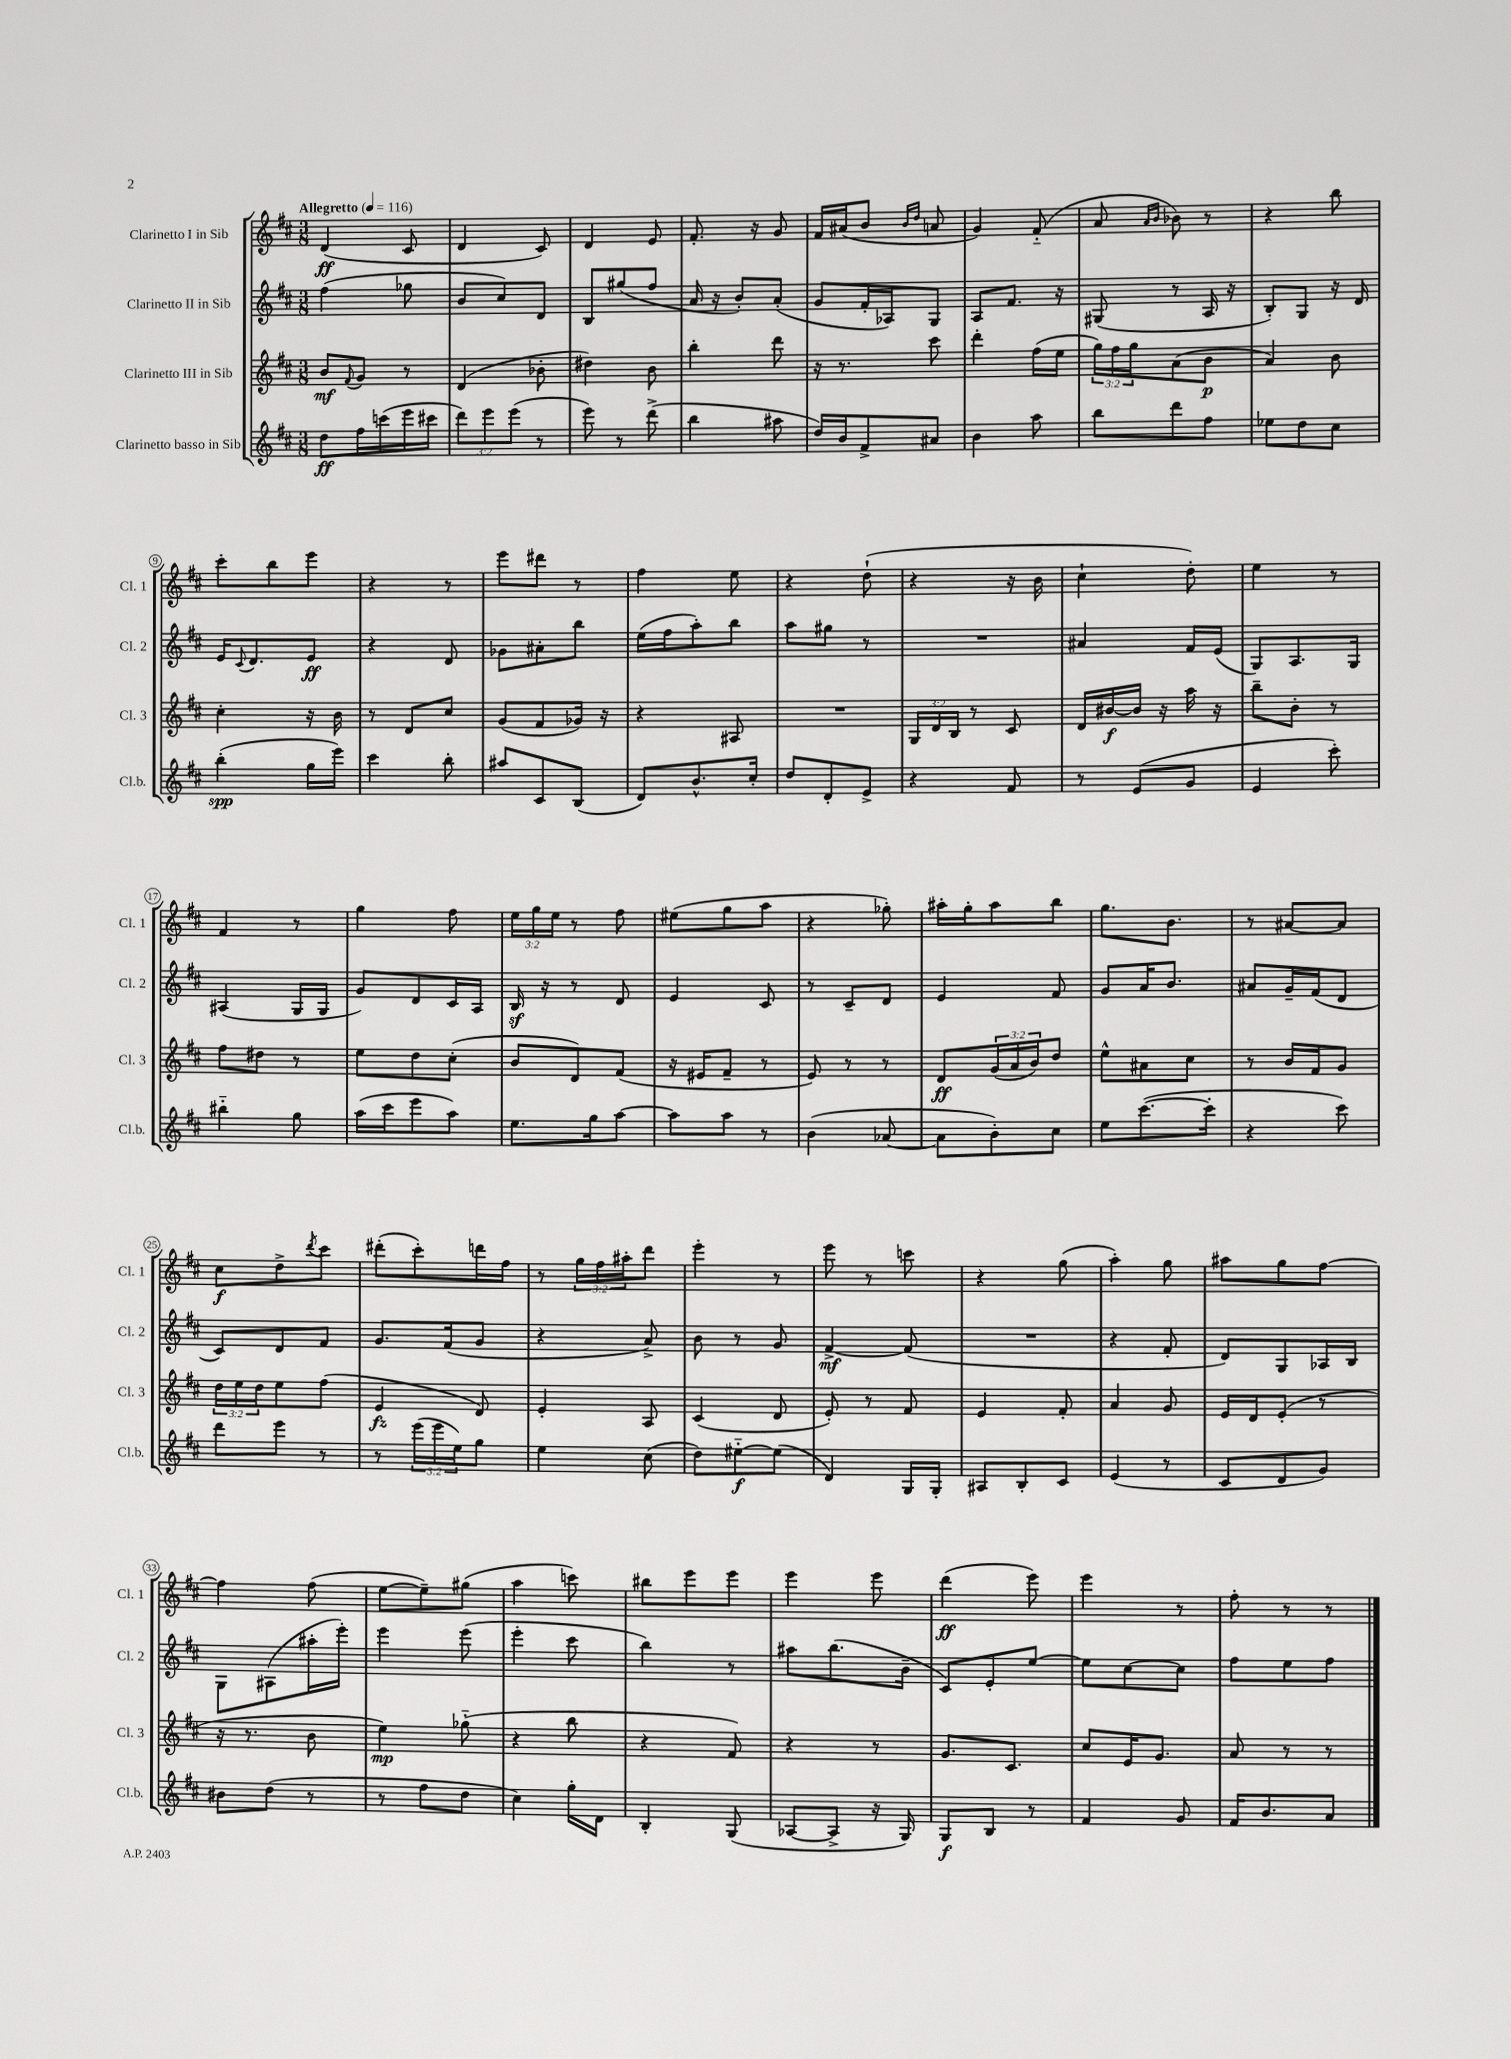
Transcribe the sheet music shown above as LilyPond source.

<<
\new StaffGroup <<
\new Staff = "s0" \with { instrumentName = "Clarinetto I in Sib" shortInstrumentName = "Cl. 1" } {
    \clef treble \key d \major \numericTimeSignature \time 3/8 \override Staff.TupletNumber.text = #tuplet-number::calc-fraction-text \tempo "Allegretto" 4 = 116
    d'4\ff( cis'8 |
    d'4 cis'8) |
    d'4 e'8 |
    fis'8.-. r16 g'8 |
    fis'16 ais'16( b'8 \grace { b'16 d''16 } a'8 |
    g'4) fis'8-_( |
    a'8 \grace { a'16 b'16 } bes'8) r8 |
    r4 b''8 |
    cis'''8-. b''8 e'''8 |
    r4 r8 |
    e'''8 dis'''8 r8 |
    fis''4 e''8 |
    r4 d''8-!( |
    r4 r16 b'16 |
    cis''4-! d''8-.) |
    e''4 r8 |
    fis'4 r8 |
    g''4 fis''8 |
    \tuplet 3/2 { e''16 g''16 e''16 } r8 fis''8 |
    eis''8( g''8 a''8 |
    r4 ges''8-.) |
    ais''16-. g''16-. ais''8 b''8 |
    g''8. b'8. |
    r8 ais'8~ ais'8 |
    cis''8\f d''8-> \acciaccatura { d'''8 } cis'''8 |
    dis'''8-.( cis'''8-.) d'''16 fis''16 |
    r8 \tuplet 3/2 { g''16 fis''16 ais''16-. } d'''8 |
    e'''4-. r8 |
    e'''8 r8 c'''8 |
    r4 g''8( |
    a''4-.) g''8 |
    ais''8 g''8 fis''8~ |
    fis''4 fis''8( |
    e''8~ e''8--) gis''8( |
    a''4 c'''8) |
    bis''8 e'''8 e'''8 |
    e'''4 e'''8 |
    d'''4\ff( e'''8) |
    e'''4 r8 |
    fis''8-. r8 r8 \bar "|." |
}
\new Staff = "s1" \with { instrumentName = "Clarinetto II in Sib" shortInstrumentName = "Cl. 2" } {
    \clef treble \key d \major \numericTimeSignature \time 3/8
    fis''4( ges''8 |
    b'8 cis''8) d'8 |
    b8 gis''8( fis''8 |
    a'16 r16 b'8-.) a'8-.( |
    g'8 fis'16-. aes16) g8 |
    a8 fis'8. r16 |
    gis8( r8 a16 r16 |
    b8-.) g8 r16 d'16 |
    e'16 \appoggiatura { cis'8 } d'8. e'8\ff |
    r4 d'8 |
    ges'8 ais'8-. b''8 |
    e''16( fis''16 a''8-.) b''8 |
    a''8 gis''8 r8 |
    R4. |
    ais'4 fis'16 e'16( |
    g8) a8. g16 |
    ais4( g16 g16 |
    g'8) d'8 cis'16 a16 |
    b16\sf r16 r8 d'8 |
    e'4 cis'8 |
    r8 cis'8-- d'8 |
    e'4 fis'8 |
    g'8 a'16 b'8. |
    ais'8 g'16-- fis'16( d'8 |
    cis'8) d'8 fis'8 |
    g'8. fis'16( g'8 |
    r4 a'8->) |
    b'8 r8 g'8 |
    fis'4~->\mf fis'8( |
    R4. |
    r4 fis'8-. |
    d'8) g8 aes16 b16 |
    g8 ais8( ais''16-. e'''16-.) |
    e'''4 e'''8( |
    e'''4-. cis'''8 |
    b''4) r8 |
    ais''8 b''8.( b'16-- |
    cis'8) e'8-. e''8~ |
    e''8 cis''8~ cis''8 |
    fis''8 e''8 fis''8 \bar "|." |
}
\new Staff = "s2" \with { instrumentName = "Clarinetto III in Sib" shortInstrumentName = "Cl. 3" } {
    \clef treble \key d \major \numericTimeSignature \time 3/8 \override Staff.TupletNumber.text = #tuplet-number::calc-fraction-text
    b'8\mf \appoggiatura { fis'8 } g'8 r8 |
    d'4( bes'8-. |
    dis''4) b'8 |
    b''4-. d'''8 |
    r16 r8. cis'''8 |
    d'''4-. fis''16( e''16 |
    \tuplet 3/2 { g''16) fis''16 g''16 } a'8( b'8\p |
    a'4) b'8 |
    cis''4-. r16 b'16 |
    r8 d'8 cis''8 |
    g'8( fis'8 ges'16) r16 |
    r4 ais8 |
    R4. |
    \tuplet 3/2 { g16 d'16 b16 } r8 cis'8 |
    d'16 bis'16~\f bis'16 r16 a''16 r16 |
    b''8-- b'8-. r8 |
    fis''8 dis''8 r8 |
    e''8 d''8 cis''8-.( |
    b'8 d'8) fis'8( |
    r16 eis'16 fis'8-- r8 |
    e'8) r8 r8 |
    d'8\ff \tuplet 3/2 { g'16( a'16 b'16) } d''8 |
    e''8-^ ais'8 cis''8 |
    r8 b'16 fis'16 g'8 |
    \tuplet 3/2 { d''16 e''16 d''16 } e''8 fis''8( |
    e'4\fz d'8) |
    e'4-. a8 |
    cis'4( d'8 |
    e'8-.) r8 fis'8 |
    e'4 fis'8-. |
    a'4 g'8 |
    e'16 d'16 e'8-.( r8 |
    r16 r8. b'8 |
    e''4\mp) ges''8-_( |
    r4 b''8 |
    r4 fis'8) |
    r4 r8 |
    g'8. cis'8. |
    cis''8 e'16 g'8. |
    a'8 r8 r8 \bar "|." |
}
\new Staff = "s3" \with { instrumentName = "Clarinetto basso in Sib" shortInstrumentName = "Cl.b." } {
    \clef treble \key d \major \numericTimeSignature \time 3/8 \override Staff.TupletNumber.text = #tuplet-number::calc-fraction-text
    d''8\ff fis''16 c'''16( e'''16 cis'''16 |
    \tuplet 3/2 { d'''8) e'''8 e'''8( } r8 |
    e'''8) r8 d'''8->( |
    b''4 ais''8 |
    d''16) b'16 fis'8-> ais'8 |
    b'4 a''8 |
    b''8 d'''8 fis''8 |
    ees''8 d''8 cis''8 |
    b''4-.\spp( g''16 e'''16) |
    cis'''4 b''8-. |
    ais''8 cis'8 b8( |
    d'8) b'8.-^ cis''16-. |
    d''8 d'8-. e'8-> |
    r4 fis'8 |
    r8 e'8( g'8 |
    e'4 cis'''8-.) |
    bis''4-_ g''8 |
    a''16( cis'''16 e'''8 a''8) |
    e''8. g''16 a''8~ |
    a''8 a''8 r8 |
    b'4( aes'8~ |
    aes'8 b'8-.) cis''8 |
    e''8 cis'''8.~( cis'''16-. |
    r4 cis'''8) |
    d'''8 e'''8 r8 |
    r8 \tuplet 3/2 { e'''16( e'''16 e''16) } g''8 |
    e''4 cis''8( |
    d''8) eis''8~-_\f eis''8( |
    d'4) g16 g16-. |
    ais8 b8-. cis'8 |
    e'4( r8 |
    cis'8 d'8 g'8) |
    bis'8 d''8( r8 |
    r8 fis''8 d''8 |
    cis''4) g''16-. d'16 |
    b4-. g8( |
    aes8~ aes8-> r16 g16) |
    g8\f b8 r8 |
    fis'4 g'8 |
    fis'16 b'8. a'8 \bar "|." |
}
>>
>>
\layout { \context { \Score \override BarNumber.stencil = #(make-stencil-circler 0.1 0.3 ly:text-interface::print) } }
